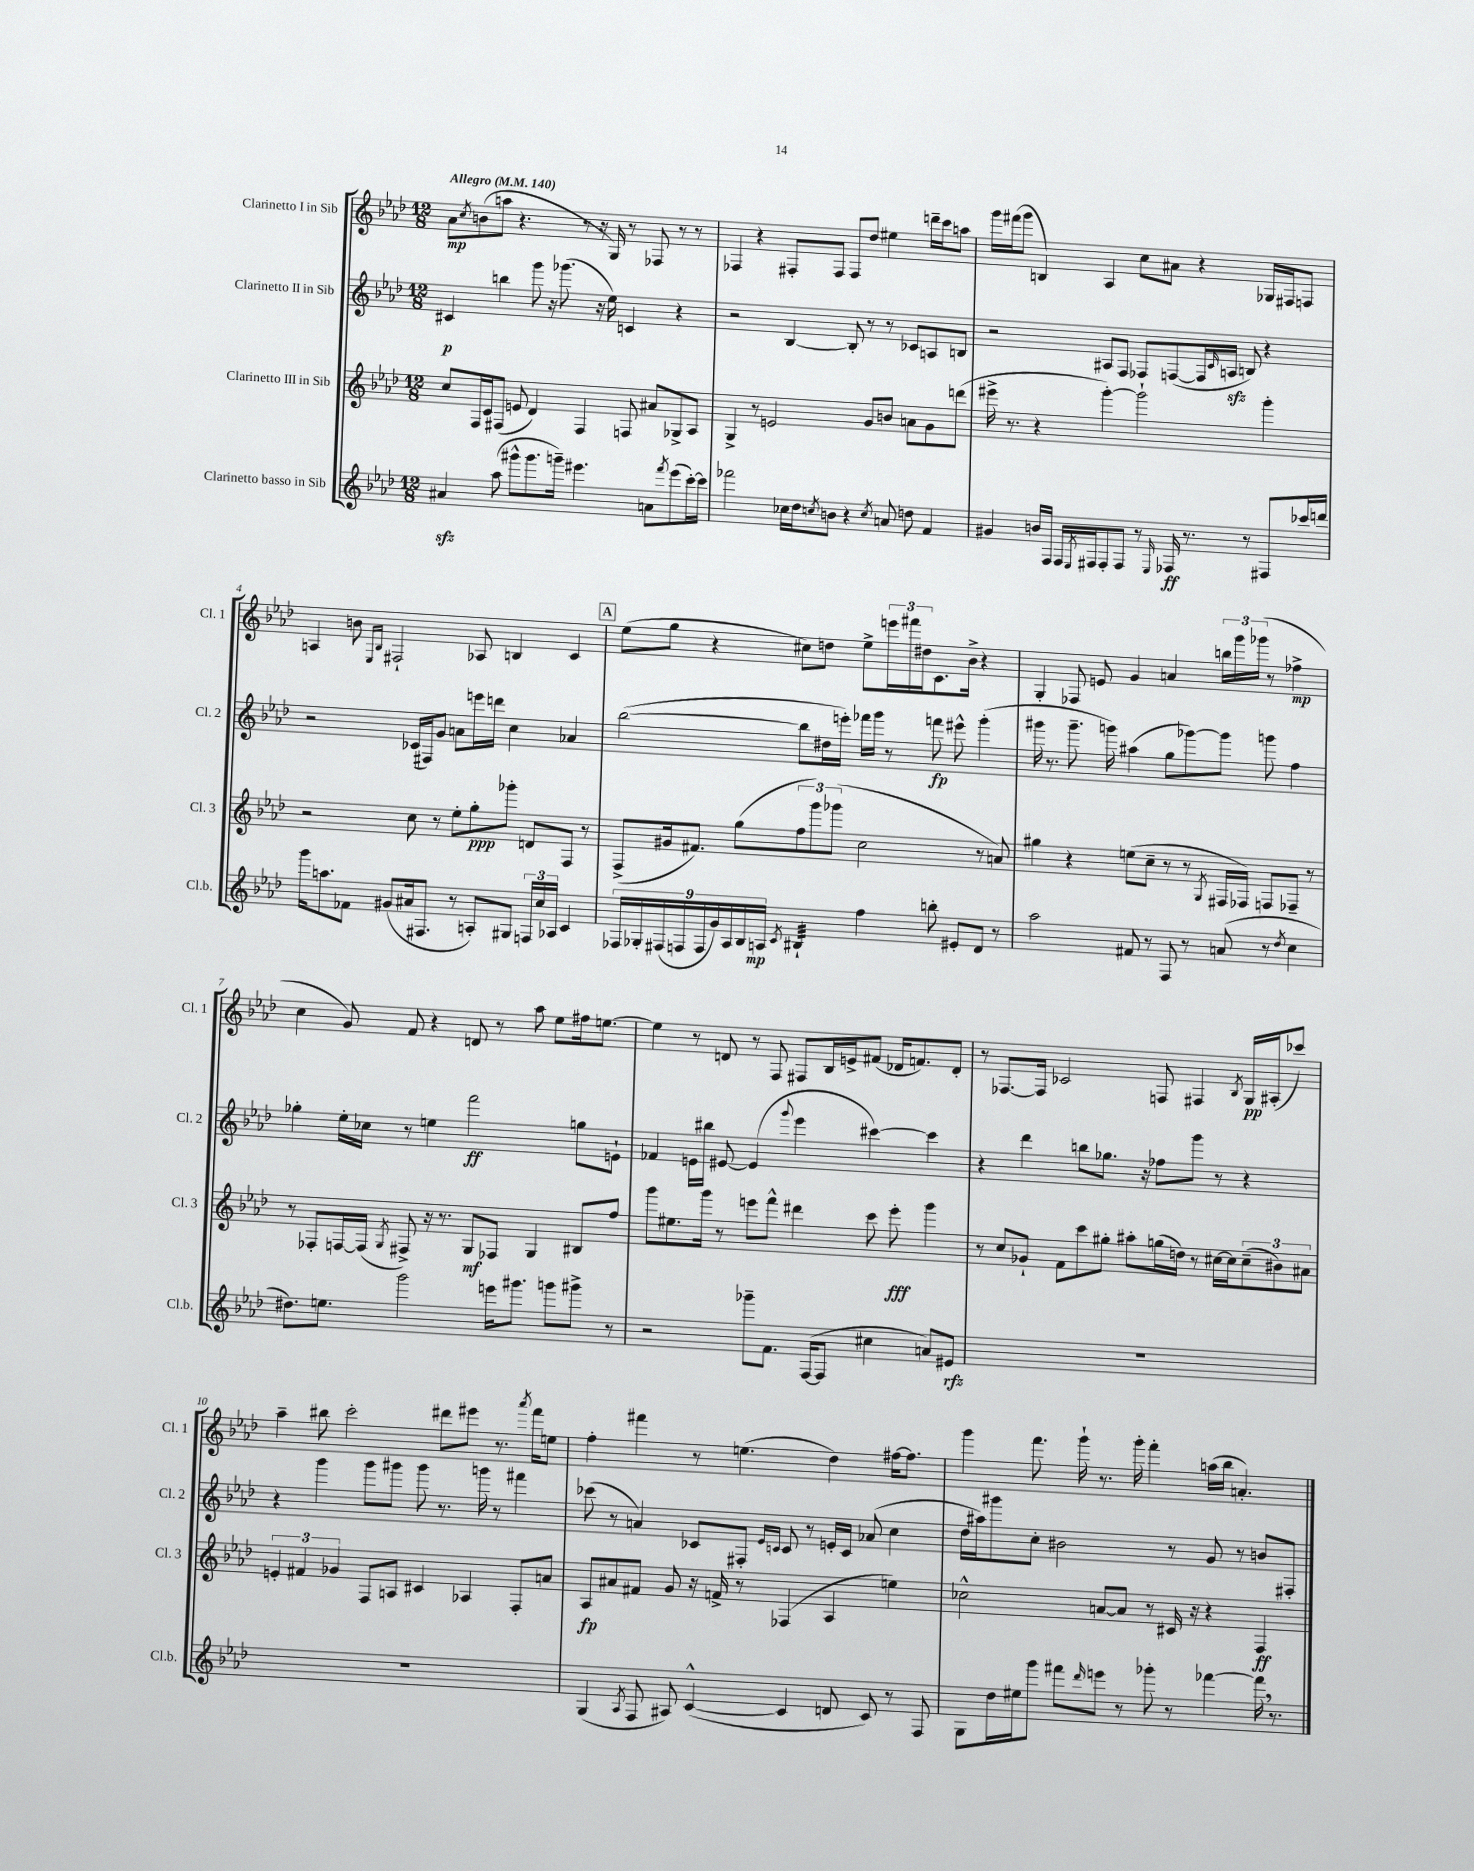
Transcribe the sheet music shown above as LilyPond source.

<<
\new StaffGroup <<
\new Staff = "s0" \with { instrumentName = "Clarinetto I in Sib" shortInstrumentName = "Cl. 1" } {
    \clef treble \key aes \major \numericTimeSignature \time 12/8 \tempo "Allegro" 4 = 140
    aes'8\mp \acciaccatura { c''8 } b'8( a''8 r4. r8 r16 g16) r8 fes8 r8 r8 |
    fes4 r4 fis8-. fis8 fis8 des''8 eis''4 d'''16-- c'''16 a''8 |
    g'''16 fis'''16( g'''8 b4) aes4 c''8 ais'8 r4 ges16 fis16 f8 |
    a4 b'8 \grace { ees16 bes16 } fis2-! aes8 b4 c'4 |
    \mark \markup { \box "A" } ees''8( g''8 r4 cis''8) d''8 ees''8-> \tuplet 3/2 { e'''16 fis'''16 dis''16 } c'8. bes'16-> r4 |
    g4-. fes8 e'8 g'4 a'4 \tuplet 3/2 { b''16 g'''16 ges'''16( } r8 fes''4->\mp |
    c''4 g'8) f'8 r4 d'8 r8 aes''8 ees''8 fis''16 e''8.~ |
    e''4 r8 d'8 r8 f8 fis8 bes16 e'16-> fis'8( des'16 f'8.) des'8-. |
    r8 fes8.~ fes16 ces'2 f8 fis4 \acciaccatura { bes8 } g16\pp ais16-.( ces'''8) |
    aes''4-- bis''8 c'''2-. dis'''8 eis'''8 r8. \acciaccatura { aes'''8 } f'''16 e''8 |
    f''4-. fis'''4 r8 e''4.( des''4) fis''16~ fis''8. |
    g'''4 f'''8. g'''16-! r8. g'''16-. f'''4-. a''16( bes''16 a'4.-.) \bar "|." |
}
\new Staff = "s1" \with { instrumentName = "Clarinetto II in Sib" shortInstrumentName = "Cl. 2" } {
    \clef treble \key aes \major \numericTimeSignature \time 12/8
    cis'4\p b''4 g'''8 r16 ges'''8.( r16 ees''16) c'4 r4 |
    r2 bes4~ bes8-. r8 r8 ces'8 a8 b8 |
    r2 ais8 f8 fes8 f8~( f16 \grace { c'16 } a16\sfz b8) r4 |
    r2 ces'16( fis16) g'8 a'8 e'''16 d'''16 c''4 aes'4 |
    \mark \markup { \box "A" } bes''2~( bes''8 dis''16 e'''16-.) fes'''16 g'''16 r8 f'''8\fp eis'''8-^ g'''4-.( |
    gis'''16 r8. gis'''8.-- g'''16) ais''4( g''8 ges'''8~) ges'''8 g'''8 f''4 |
    ges''4-. ees''16-. ces''16 r8 e''4 f'''2\ff g''8 e'8-! |
    fes'4 e'16 bis''16 eis'8~ eis'4( \appoggiatura { g'''8 } ees'''4 cis'''4~) cis'''4 |
    r4 des'''4 b''8 ges''8. r16 fes''8 g'''8 r8 r4 |
    r4 g'''4 g'''8 gis'''8 gis'''8 r8. g'''16 r8 fis'''4 |
    ces'''8( r8 a'4) ces'8 fis8-. \grace { ees'16 c'16 } c'8 r8 e'16-. c'16 aes'8( c''4 |
    des''16 ais''16) gis'''8 c''8-. bis'2 r8 g'8 r8 b'8 fis8-. \bar "|." |
}
\new Staff = "s2" \with { instrumentName = "Clarinetto III in Sib" shortInstrumentName = "Cl. 3" } {
    \clef treble \key aes \major \numericTimeSignature \time 12/8
    c''8 f16 c'16 fis8( e'8 des'4) fis4 f8 ais'8 ges8-> aes8 |
    g4-> r8 e'2 g'8 b'8 a'8 g'8 d'''8( |
    eis'''16-> r8. r4 g'''4~-.) g'''2-! g'''4-. |
    r2 c''8 r8 ees''8-. g''8-.\ppp ges'''8-. d'8 f8 r8 |
    \mark \markup { \box "A" } f8->( gis'16 fis'8.) g''8( \tuplet 3/2 { f''8 g'''8) ges'''8( } c''2 r8 a'8) |
    gis''4 r4 e''8( c''8-- r8 r8 \acciaccatura { g8 } fis16 fes16) f8 fes8-- r8 |
    r8 fes8-. f16~ f16( \acciaccatura { g8 } fis8->) r16 r8. g8\mf fes8 g4 bis8 f''8 |
    g'''8 eis''8. g'''16 r8 e'''8 f'''8-^ dis'''4 c'''8 e'''8-.\fff g'''4 |
    r8 c''8 ges'8-! f'8 c'''8 gis''8-. ais''8-. g''16( d''16) r8 cis''16~ cis''16 \tuplet 3/2 { cis''8--( bis'8) ais'8 } |
    \tuplet 3/2 { e'4-. fis'4 ges'4 } f8 a8 cis'4 aes4 f8-. a'8 |
    aes8\fp ais'8 fis'8 g'8 r16 f'16-> r8 fes4( aes4 e''4) |
    ces''2-^ a'8~ a'8 r8 cis'16 r16 r4 f4\ff \bar "|." |
}
\new Staff = "s3" \with { instrumentName = "Clarinetto basso in Sib" shortInstrumentName = "Cl.b." } {
    \clef treble \key aes \major \numericTimeSignature \time 12/8
    ais'4\sfz aes''8( gis'''8-^ gis'''8. g'''16--) eis'''4. a'8 \acciaccatura { f'''8 } eis'''8( c'''16~-.) c'''16 |
    fes'''2 ces''16 des''16 \acciaccatura { c''8 } b'8 r4 \acciaccatura { c''8 } a'8 d''8 f'4 |
    gis'4 b'16 f16 f16 \acciaccatura { ees8 } fis16 fis8-. fis8 r8 \grace { ees16 } fes16\ff r8. r8 fis8 ces'''16 d'''16 |
    g'''16 a''8. fes'8 gis'8( ais'16 fis8. r8 a8-.) gis8 \tuplet 3/2 { f16 c''16 aes16 } c'4 |
    \mark \markup { \box "A" } \tuplet 9/8 { fes16 ges16-. fis16( f16 f16 g'16) aes16 bes16 a16\mp } \acciaccatura { c'8 } bis4:32-! f''4 b''8-. eis'8-. des'8 r8 |
    aes''2 fis'8 r8 f8 r8 a'8( r8 \acciaccatura { des''8 } c''4 |
    dis''8.) e''8. g'''2 e'''16 gis'''8. g'''8 gis'''8-> r8 |
    r2 ges'''8-- f'8. f16~( f8 cis''4 a'8) eis'8\rfz |
    R1. |
    R1. |
    g4( \acciaccatura { aes8 } f8 ais8) c'4~-^( c'4 d'8 c'8) r8 f8 |
    g8 des''16 eis''16 g'''8 fis'''8 \grace { des'''16 } e'''8 r8 ges'''8-. r8 fes'''4~ fes'''16 \breathe r8. \bar "|." |
}
>>
>>
